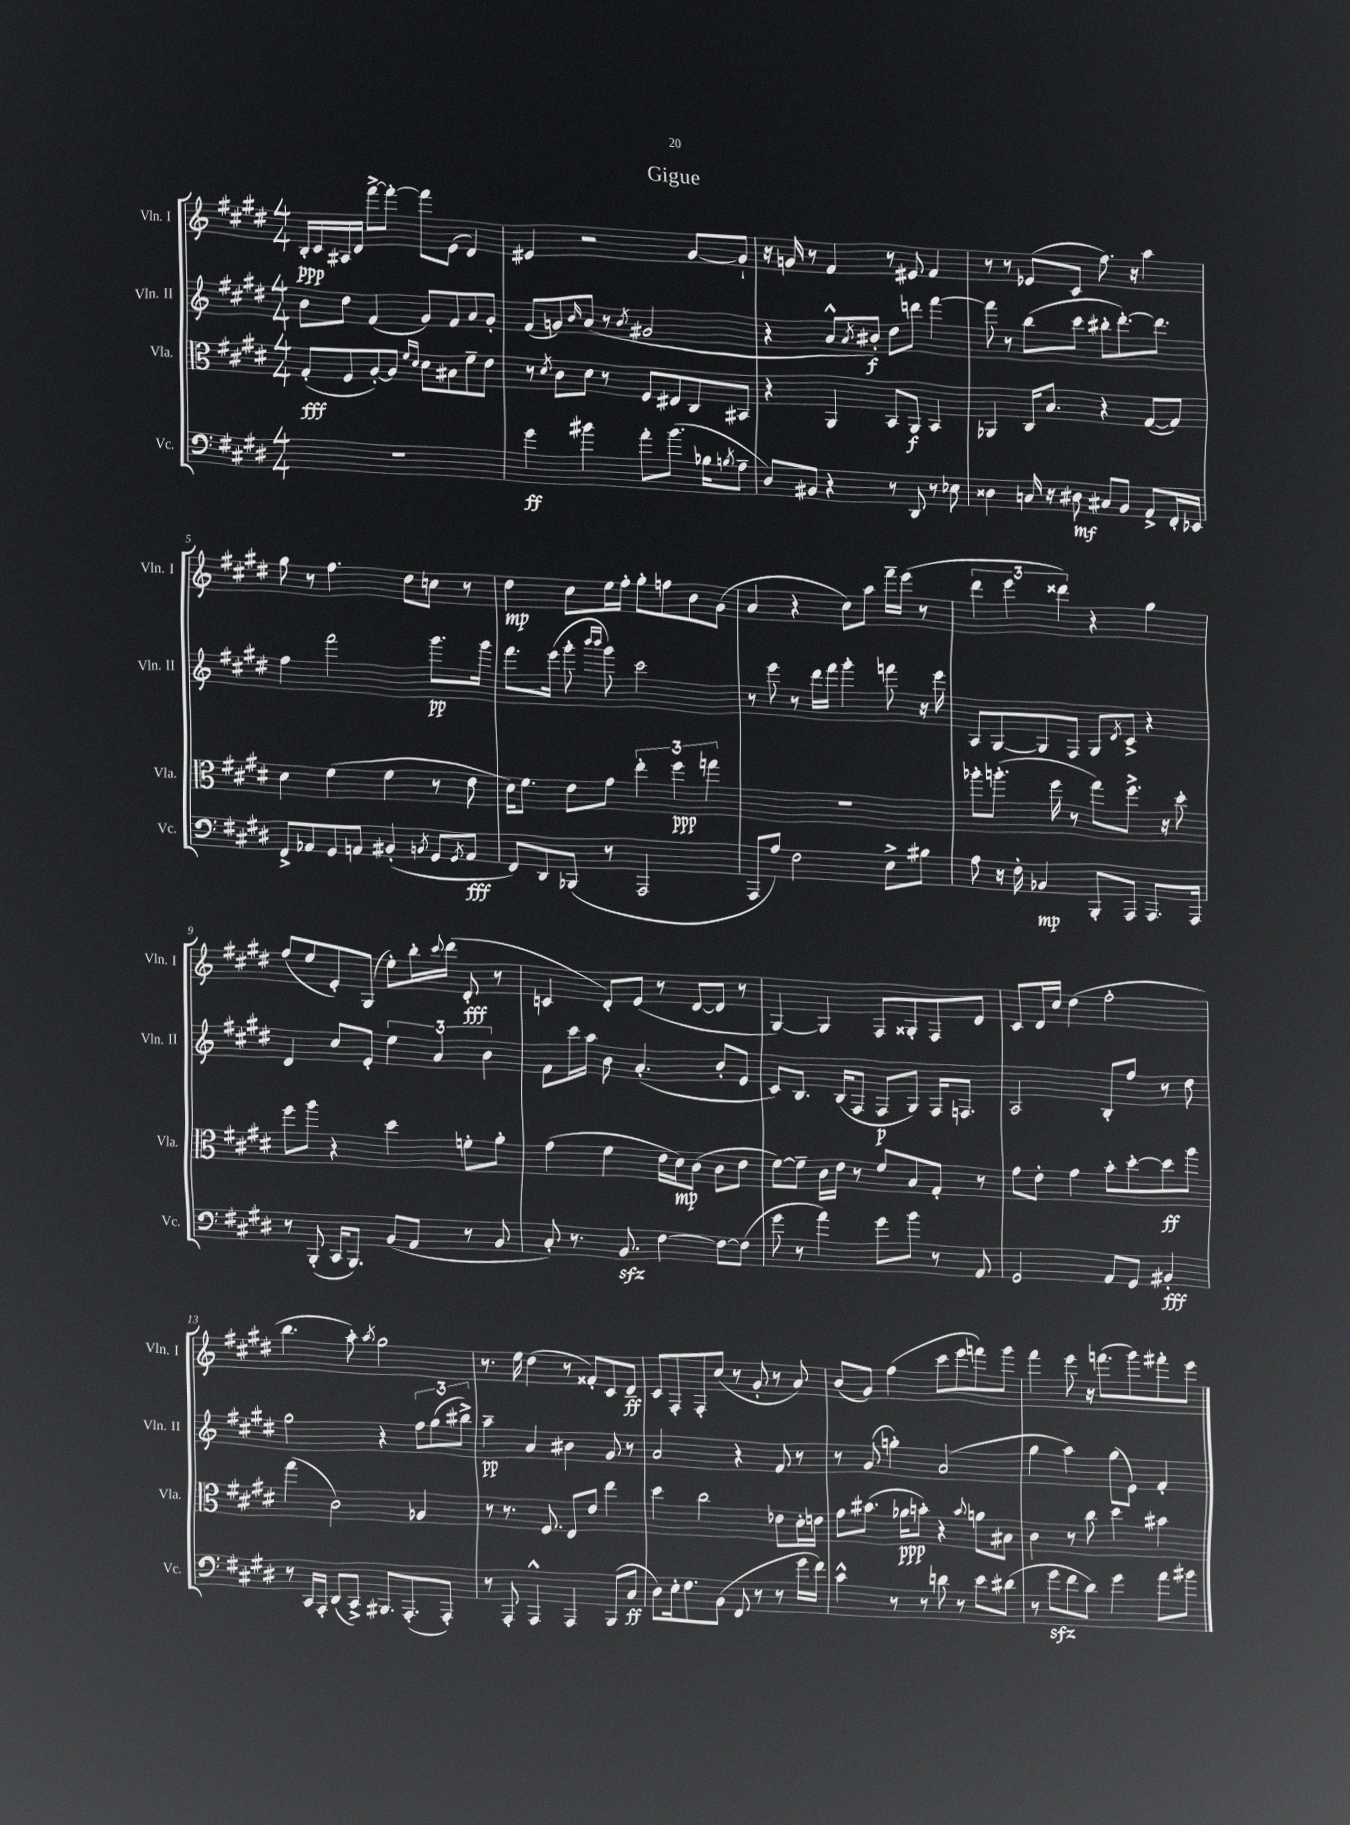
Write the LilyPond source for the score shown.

\header { title = "Gigue" }
<<
\new StaffGroup <<
\new Staff = "s0" \with { instrumentName = "Vln. I" shortInstrumentName = "Vln. I" } {
    \clef treble \key e \major \numericTimeSignature \time 4/4
    b16-.\ppp cis'16 ais16 dis'16 fis'''8~-> fis'''8~-. fis'''8 e'8( dis'4) |
    eis'4 r2 gis'8~ gis'8-! |
    r16 g'16 r8 fis'4 r8 eis'8 fis'4 |
    r8 r8 ees'8( cis'8 fis''8.) r16 a''4 |
    gis''8 r8 fis''4. dis''8 c''8 r8 |
    dis''4\mp cis''8 e''16 fis''16-. gis''8-. f''8 b'8 gis'8( |
    a'4 r4 cis''8) a''8 fis'''16-- e'''16( r8 |
    \tuplet 3/2 { dis'''4 e'''4 disis'''4) } r4 gis''4 |
    fis''8( e''8 e'8-.) gis8( e''8-.) b''16-. \appoggiatura { cis'''8 } dis'''16( dis'8-.\fff r8 |
    c'4 dis'8-.) e'8( r8 dis'8~ dis'8 r8 |
    gis4~) gis4 fis8 gisis8-. fis8 dis'8 |
    cis'8 dis'16 cis''16 dis''4( fis''2-. |
    b''4. a''8-.) \acciaccatura { a''8 } gis''2 |
    r8. e''16 dis''4( r8 fisis'8-.) cis'8 dis'8--\ff |
    cis'8 fis8-. fis8-. cis''8( r8 gis'8-. r8 a'8) |
    b'8( gis'8) fis''4( cis'''8 e'''8 f'''8) gis'''8 |
    fis'''4 e'''8 r16 f'''8.( gis'''8) fis'''8-. e'''8 \bar "|." |
}
\new Staff = "s1" \with { instrumentName = "Vln. II" shortInstrumentName = "Vln. II" } {
    \clef treble \key e \major \numericTimeSignature \time 4/4
    b'8 dis''8 fis'4( gis'8) fis'8 a'8 gis'8-. |
    fis'8( g'8) \grace { b'16 } a'8( r8 \acciaccatura { b'8 } gis'2 |
    r4 a'8-^ \acciaccatura { a'8 } bis'8-.\f) dis''8 d'''8 fis'''4~ |
    fis'''8 r8 b''8( cis'''8 bis''8-. dis'''8.~-.) dis'''8. |
    fis''4 fis'''2 gis'''8.\pp gis'''16 |
    fis'''8. e'''16( gis'''8-. \grace { b'''16 b'''16 } gis'''8) cis'''2 |
    r8 e'''8 r8 dis'''16 fis'''16 gis'''4-. f'''8 r16 e'''16 |
    a8 gis8~ gis8 fis8 gis8 \acciaccatura { dis'8 } cis'8-> r4 |
    dis'4 cis''8 e'8-. \tuplet 3/2 { e''4 a'4 b'4 } |
    fis'8 cis'''16 a''16 b'8 a'4.-.( b'8-. e'8 |
    cis'8) b8. b16( fis8 fis8\p gis8) fis16 f8. |
    a2 b8-. fis''8 r8 dis''8 |
    gis''2 r4 \tuplet 3/2 { fis''8 gis''8( bis''8->) } |
    a''4--\pp a'4 bis'4 gis'8 r8 |
    a'2 r4 fis'8 r8 |
    r8 gis'8( g''4-.) a'2( |
    gis''4 a''4) gis''8( e'8) fis'4-. \bar "|." |
}
\new Staff = "s2" \with { instrumentName = "Vla." shortInstrumentName = "Vla." } {
    \clef alto \key e \major \numericTimeSignature \time 4/4
    gis8-.\fff( fis8 a8~-.) a8 \grace { fis'16 dis'16 } dis'8 bis8 fis'8-- e'8 |
    r8 \acciaccatura { dis'8 } cis'8 dis'8 r8 fis8 eis8 cis8 bis,8 |
    r4 a,4 b,8 a,8\f b,4 |
    aes,4 cis16 b8. r4 gis8~( gis8) |
    dis'4 fis'4( fis'4 r8 e'8 |
    dis'16) fis'8. e'8 gis'8 \tuplet 3/2 { e''4-. fis''4\ppp g''4 } |
    R1 |
    aes''8-. a''8.-.( fis''16 r8 gis''8) fis''8.-> r16 dis''8-. |
    fis''8 a''8 r4 dis''4 f'8-. a'8-. |
    gis'4( fis'4 e'16 dis'16\mp) cis'8( cis'8 e'8 |
    fis'8~) fis'8-- cis'16 e'16 r8 fis'8 b8 gis8-. r8 |
    gis'8 e'8-. gis'4 b'8-. dis''8~-. dis''8\ff a''8 |
    gis''4( cis'2) aes4 |
    r8 r8. fis8. e8 e'8 e''4 |
    dis''4 cis''2 ees'8 dis'16-. e'16 |
    gis'8 bis'8.( aes'16\ppp b'8-.) r4 \appoggiatura { b'8 } a'8 bis8 |
    cis'4 r8 cis''8 dis''4 bis'4 \bar "|." |
}
\new Staff = "s3" \with { instrumentName = "Vc." shortInstrumentName = "Vc." } {
    \clef bass \key e \major \numericTimeSignature \time 4/4
    R1 |
    gis'4\ff bis'4 a'8-. bis'8.( bes16 \acciaccatura { b8 } a8-- |
    dis8) bis,8 r4 r8 dis,8 r8 ees8 |
    disis4 c16 r16 dis8\mf cis8 b,8 a,8-> fis,16-. ees,16 |
    fis,8-> aes,8 gis,8 a,8 bis,4-.( \acciaccatura { b,8 } gis,8 \acciaccatura { gis,8 } a,8\fff |
    fis,8) dis,8 bes,,8( r8 a,,2 |
    a,,8 a8) fis2 e8-> bis8 |
    a8 r16 fis16-. bes,4\mp b,,8-. a,,8 a,,8. a,,16 |
    r8 b,,8-.( cis,16 b,,8.) b,8( a,8 r8 b,8 |
    cis8-.) r8. b,8.\sfz fis4~ fis8~ fis8( |
    gis'8 r8 a'4) gis'8 b'8 r8 a,8 |
    gis,2 a,8 gis,8 bis,4-.\fff |
    r8 cis,16 a,,16-. dis,8( cis,8->) bis,,8. a,,8.-.( a,,8-.) |
    r8 a,,8-. a,,4-^ a,,4 b,,8( cis8\ff |
    dis8) e16-. fis8. b,8( fis,8 r8 r8 gis'16 fis'16) |
    cis'4-^ r8 r8 d'8 r8 e'8 dis'8( |
    r8 gis'8\sfz fis'8 dis'8) gis'4 a'8 bis'8 \bar "|." |
}
>>
>>
